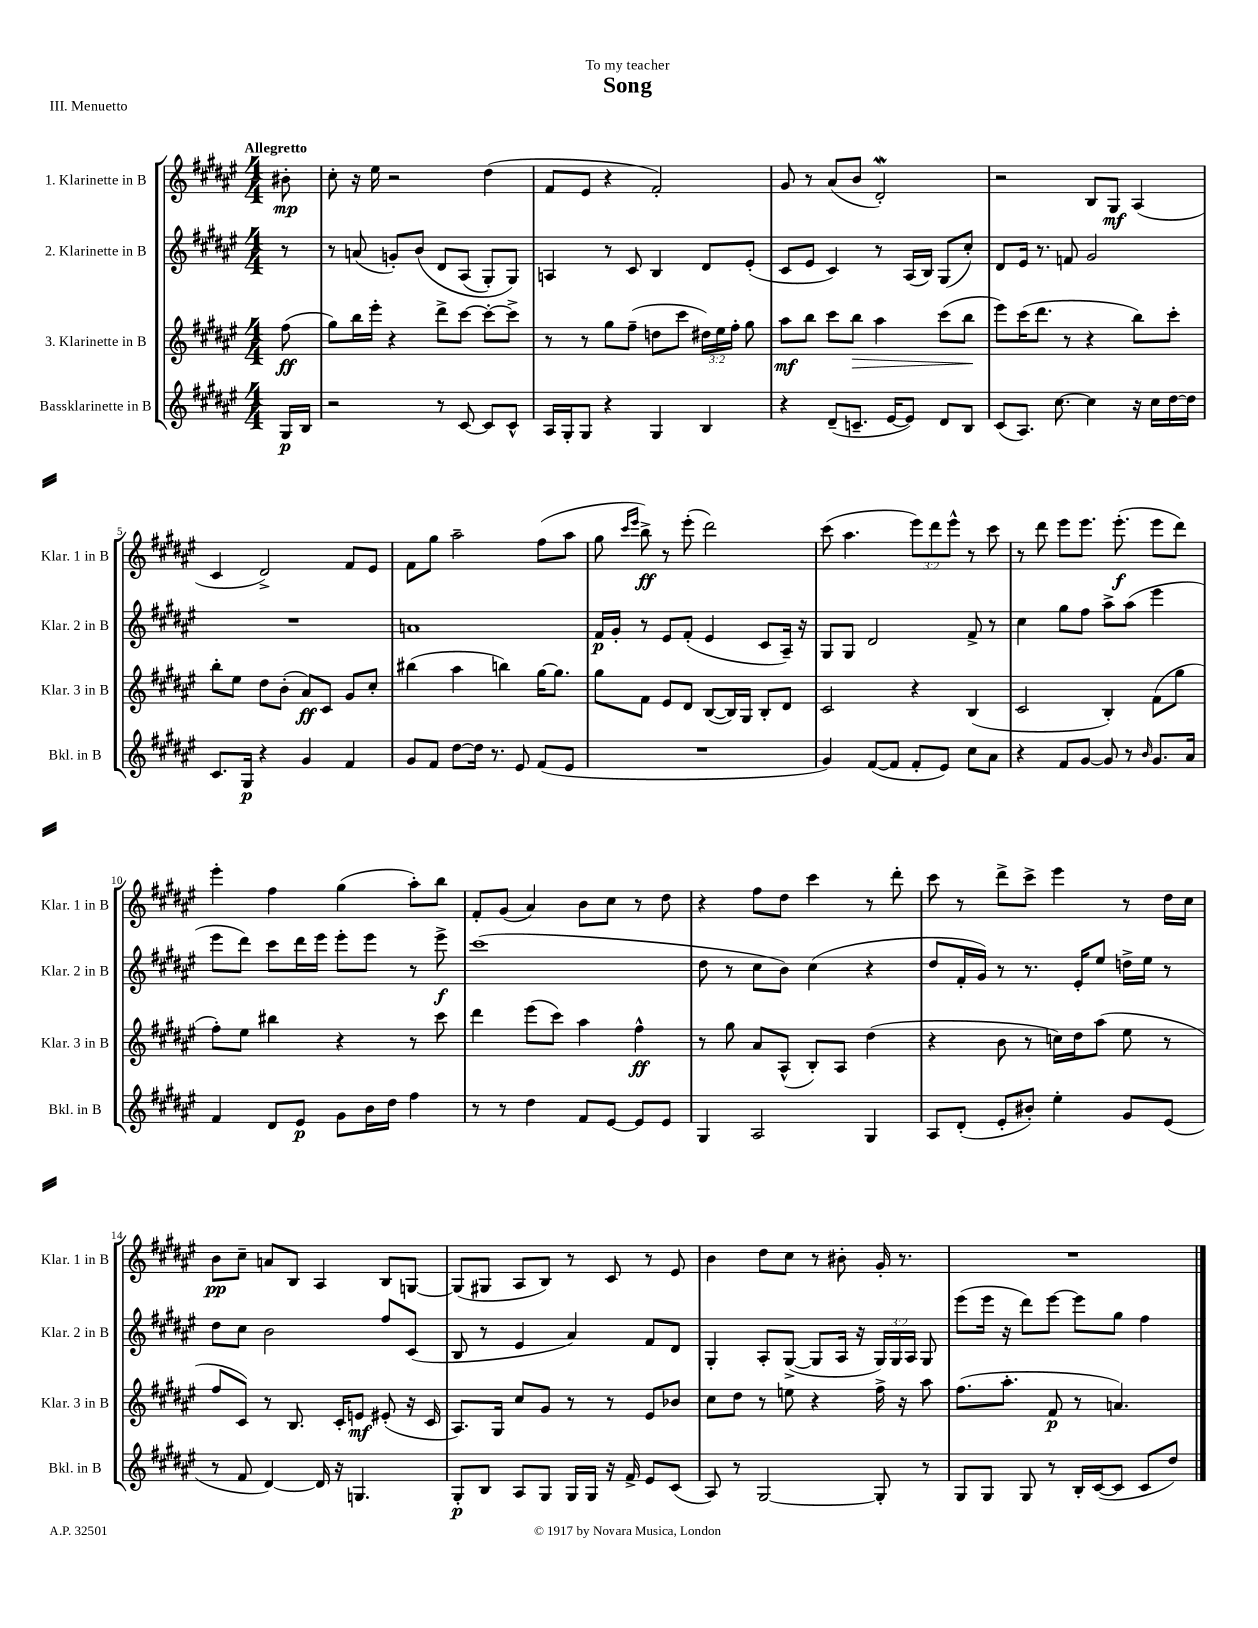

**kern	**kern	**kern	**kern
*staff4	*staff3	*staff2	*staff1
*clefG2	*clefG2	*clefG2	*clefG2
*k[f#c#g#d#a#e#]	*k[f#c#g#d#a#e#]	*k[f#c#g#d#a#e#]	*k[f#c#g#d#a#e#]
*M4/4	*M4/4	*M4/4	*M4/4
16G#	(8ff#	8r	8b#'
16B	.	.	.
=	=	=	=
2r	8gg#)	8r	8cc#'
.	16bb	(8a	16r
.	16eee#'	.	16ee#
.	4r	8g')	2r
.	.	&(8b	.
8r	8ddd#^	8d#	.
[8c#	[8ccc#	(8A#	.
8c#]	8ccc#'_	8G#')	(4dd#
8c#^^	8ccc#^]	8G#&)	.
=	=	=	=
16A#	8r	4A	8f#
16G#'	.	.	.
8G#	8r	.	8e#
4r	8gg#	8r	4r
.	(8ff#~	8c#	.
4G#	8dd	4B	2f#')
.	8ccc#	.	.
4B	24dd#)	8d#	.
.	24ee#	.	.
.	24ff#'	.	.
.	8gg#	(8e#'	.
=	=	=	=
4r	8aa#	8c#	8g#
.	8bb	8e#	8r
(8d#~	8ccc#	4c#)	(8a#
8.c~	8bb	.	8b
.	4aa#	8r	2d#')
[16e#	.	.	.
8e#])	.	(16A#	.
.	.	16B)	.
8d#	(8ccc#	(8G#	.
8B	8bb	8cc#')	.
=	=	=	=
(8c#	8eee#)	8d#	2r
8.A#)	(16ccc#	16e#	.
.	8.ddd#	8.r	.
[8.cc#	.	.	.
.	8r	8f	.
4cc#]	4r	2g#	8B
.	.	.	8G#
16r	8bb)	.	(4A#
16cc#	.	.	.
[16dd#	8ccc#'	.	.
16dd#]	.	.	.
=	=	=	=
8.c#	8bb'	1r	4c#
.	8ee#	.	.
16G#	.	.	.
4r	8dd#	.	2d#^)
.	(8b'	.	.
4g#	8a#)	.	.
.	8c#	.	.
4f#	8g#	.	8f#
.	8cc#'	.	8e#
=	=	=	=
8g#	(4bb#	1a	8f#
8f#	.	.	8gg#
[8dd#	4aa#	.	2aa#~
16dd#]	.	.	.
8.r	.	.	.
.	4bb)	.	.
8e#	.	.	.
(8f#	[16gg#	.	(8ff#
.	8.gg#]	.	.
8e#	.	.	8aa#
=	=	=	=
1r	8gg#	16f#	8gg#
.	.	16g#'	.
.	.	.	16qqccc#
.	.	.	16qqeee#
.	8f#	8r	8bb^)
.	8e#	8e#	8r
.	8d#	(8f#'	(8eee#'
.	([8B	4e#	2ddd#)
.	16B])	.	.
.	16G#	.	.
.	8B'	8c#	.
.	8d#	16A#~)	.
.	.	16r	.
=	=	=	=
4g#)	2c#	8G#	(8ccc#
.	.	8G#	4.aa#
([8f#	.	2d#	.
8f#]	.	.	.
8f#'	4r	.	12eee#)
.	.	.	12ddd#
8e#)	.	.	.
.	.	.	12eee#^^
8cc#	(4B	8f#^	8r
8a#	.	8r	8ccc#
=	=	=	=
4r	2c#	4cc#	8r
.	.	.	8ddd#
8f#	.	8gg#	8eee#
[8g#	.	8ff#	8.eee#
8g#]	4B')	8aa#^	.
.	.	.	(8.eee#'
8r	.	(8aa#	.
16qqb	.	.	.
8.g#	(8f#	4eee#	8eee#
.	8gg#	.	8ddd#)
16a#	.	.	.
=	=	=	=
4f#	8ff#')	8eee#	4eee#'
.	8ee#	8ddd#)	.
8d#	4bb#	8ccc#	4ff#
8e#	.	16ddd#	.
.	.	16eee#	.
8g#	4r	8eee#'	(4gg#
16b	.	8eee#	.
16dd#	.	.	.
4ff#	8r	8r	8aa#')
.	8ccc#	8eee#^	8bb
=	=	=	=
8r	4ddd#	(1ccc#	8f#'
8r	.	.	(8g#
4dd#	(8eee#	.	4a#)
.	8ccc#)	.	.
8f#	4aa#	.	8b
[8e#	.	.	8cc#
8e#]	4ff#^^	.	8r
8e#	.	.	8dd#
=	=	=	=
4G#	8r	8dd#	4r
.	8gg#	8r	.
2A#	8a#	8cc#	8ff#
.	(8A#^^	8b)	8dd#
.	8B')	(4cc#	4ccc#
.	8A#	.	.
4G#	(4dd#	4r	8r
.	.	.	8ddd#'
=	=	=	=
8A#	4r	8dd#	8ccc#
(8d#'	.	16f#'	8r
.	.	16g#)	.
8e#'	8b	8r	8ddd#^
8b#')	8r	8.r	8ccc#^
4ee#'	16cc)	.	4eee#
.	16dd#	16e#'	.
.	(8aa#	8ee#	.
8g#	8ee#	16dd^	8r
.	.	16ee#	.
(8e#	8r	8r	16dd#
.	.	.	16cc#
=	=	=	=
8r	8ff#	8dd#	8b
8f#	8c#)	8cc#	8cc#~
[4d#)	8r	2b	8a
.	8.B	.	8B
16d#]	.	.	4A#
16r	16c#'	.	.
4.G	8e	.	.
.	(8e#'	8ff#	8B
.	16r	(8c#	[8G
.	16c#	.	.
=	=	=	=
8G#'	8.A#)	8B	(8G]
8B	.	8r	8G#
.	16G#	.	.
8A#	8cc#	4e#	8A#
8G#	8g#	.	8B)
16G#	8r	4a#)	8r
16G#	.	.	.
16r	8r	.	8c#
16f#^	.	.	.
8e#	8e#	8f#	8r
(8c#	8b-	8d#	8e#
=	=	=	=
8A#)	8cc#	4G#'	4b
8r	8dd#	.	.
[2G#	8r	8A#'	8dd#
.	8ee	([8G#^	8cc#
.	4r	8G#]	8r
.	.	16A#	8b#'
.	.	16r	.
8G#']	16ff#^	24G#)	16g#'
.	.	24G#	.
.	16r	.	8.r
.	.	24A#	.
8r	8aa#	8G#	.
=	=	=	=
8G#	(8.ff#	(8eee#	1r
8G#	.	16eee#	.
.	8.aa#'	16r	.
8G#	.	8ddd#)	.
8r	8f#	[8eee#	.
16B'	8r	8eee#]	.
([16c#	.	.	.
8c#]	4.a)	8gg#	.
8c#	.	4ff#	.
8dd#)	.	.	.
==	==	==	==
*-	*-	*-	*-
